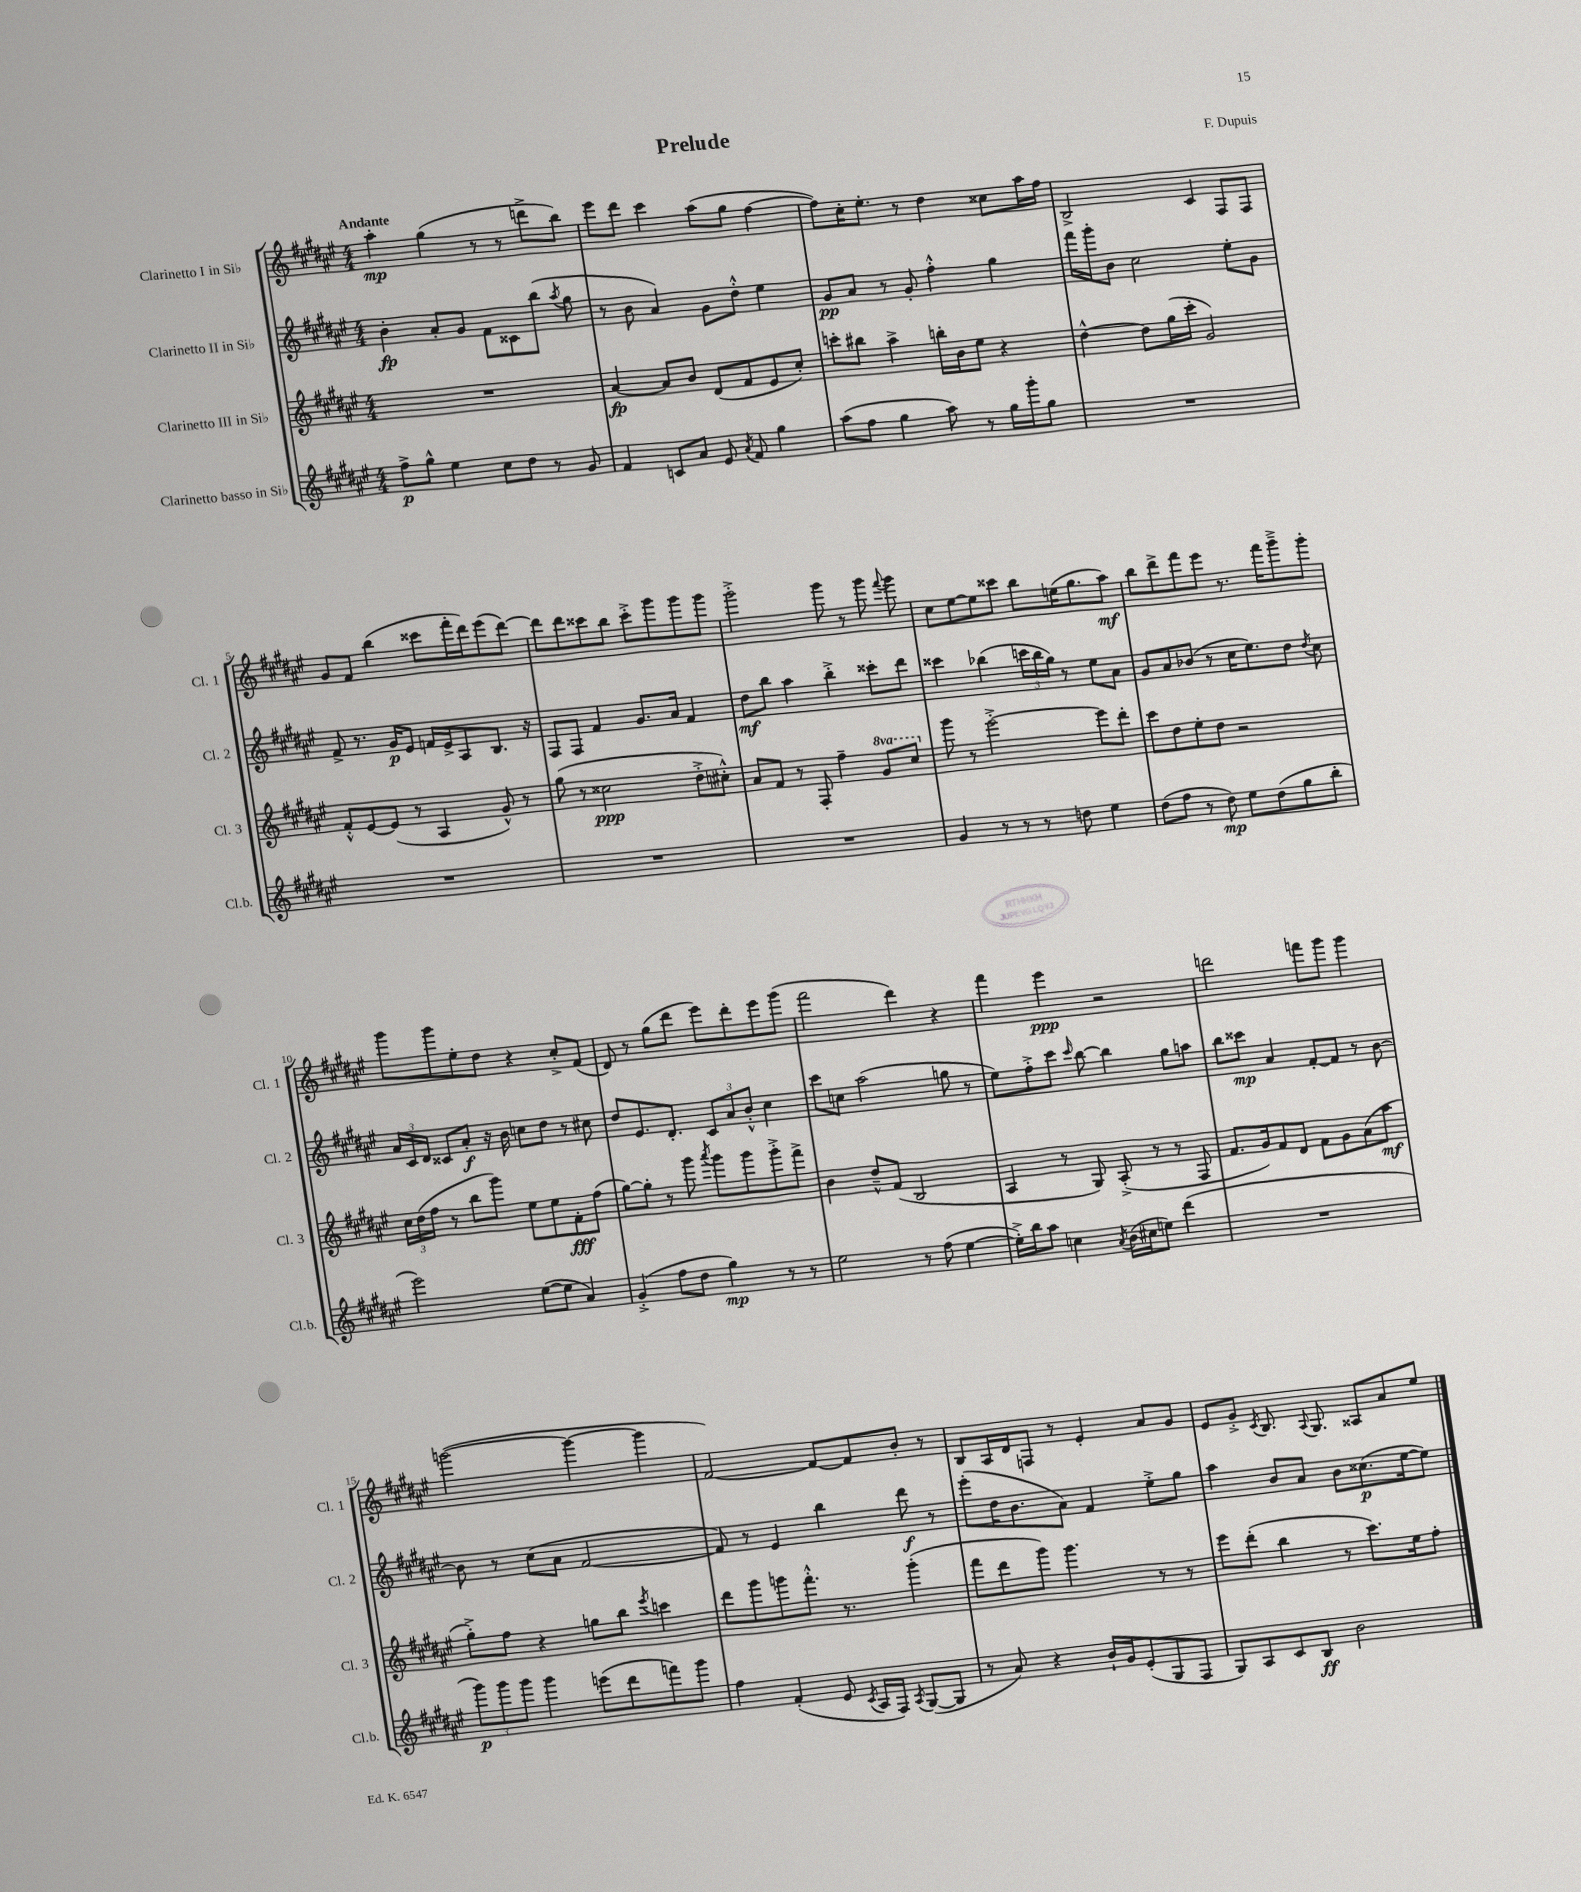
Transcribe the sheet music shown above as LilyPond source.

\header { title = "Prelude" composer = "F. Dupuis" }
<<
\new StaffGroup <<
\new Staff = "s0" \with { instrumentName = "Clarinetto I in Sib" shortInstrumentName = "Cl. 1" } {
    \clef treble \key fis \major \numericTimeSignature \time 4/4 \tempo "Andante"
    \autoBeamOff ais''4-.\mp gis''4( r8 r8 d'''8[-> b''8]) |
    eis'''8[ dis'''8] cis'''4 ais''8[( gis''8] fis''4~ |
    fis''8[) cis''16-. eis''8.]-. r8 dis''4 cisis''8[ ais''16 fis''16] |
    b2-> cis'4 fis8[ fis8] |
    gis'8[ fis'8] b''4( cisis'''8[ fis'''16-. dis'''16) eis'''8( dis'''8]~) |
    dis'''8[ dis'''8 cisis'''8 b''8] cisis'''8[-.-> gis'''8 gis'''8 gis'''8] |
    gis'''2-.-> gis'''8 r8 gis'''8 \appoggiatura { fis'''8 } gis'''8 |
    cis''8[ eis''8~ eis''8 cisis'''8] b''8[ e''16( gis''8. ais''8]\mf) |
    b''8[ dis'''8-> fis'''8 eis'''8] r8. fis'''16[ gis'''8---> gis'''8]-. |
    gis'''8[ gis'''8 eis''8-. dis''8] r4 cis''8[-.-> fis'8]( |
    dis'8) r8 gis''8[( dis'''8] eis'''8[) dis'''8-. eis'''8 gis'''8]( |
    fis'''2 dis'''4) r4 |
    fis'''4 eis'''4\ppp r2 |
    d'''2 f'''8[ gis'''8] gis'''4 |
    g'''2~( g'''4~ g'''4 |
    fis'2~) fis'8[~ fis'8 b'8]-. r8 |
    b8[ ais16 dis'16 f8] r8 eis'4-. ais'8[ gis'8] |
    eis'8[ gis'8]-.-> \acciaccatura { cis'8 } b8. \appoggiatura { ais8 } gis8. aisis8[ ais'8 eis''8] \bar "|." |
}
\new Staff = "s1" \with { instrumentName = "Clarinetto II in Sib" shortInstrumentName = "Cl. 2" } {
    \clef treble \key fis \major \numericTimeSignature \time 4/4
    \autoBeamOff b'4-.\fp ais'8[-. gis'8] fis'8[ cisis'8 b''8]( \acciaccatura { ais''8 } gis''8 |
    r8 b'8 ais'4) gis'8[ dis''8]-.-^ eis''4 |
    gis'8[\pp ais'8] r8 gis'8-. fis''4-.-^ gis''4 |
    fis'''16[ gis'''16-. b'8] cis''2 eis''8[-. gis'8] |
    fis'8-> r8. gis'16[\p eis'8] f'16[ eis'16-> ais8 b8.] r16 |
    fis8[ fis8] fis'4 gis'8.[ ais'16] fis'4 |
    dis''8[\mf b''8] ais''4 b''4-.-> cisis'''8[-. dis'''8] |
    cisis'''4 bes''4( \tuplet 3/2 { c'''16[ bes''16 gis''16]) } r8 eis''8[ ais'8] |
    gis'8[ ais'8 bes'8]( r8 cis''16[ eis''8.) dis''8] \acciaccatura { dis''8 } cis''8 |
    \tuplet 3/2 { ais'16[ cis'16 dis'16] } cisis'8[ ais'8]-.\f r16 b'16 c''8[ dis''8] r8 cis''8 |
    dis''8[ eis'8. dis'8.]-. \tuplet 3/2 { cis'8[ ais'8 b'8]-.-^ } cis''4 |
    cis'''8[ c''8] ais''2( g''8 r8 |
    eis''8[) fis''8-.-> cis'''8] \grace { cis'''16 } b''8~ b''4 gis''8[ a''8] |
    b''8[ cisis'''8]\mp ais'4 fis'8[~-. fis'8] r8 b'8~ |
    b'8 r8 cis''8[( ais'8] fis'2~ |
    fis'8) r8 eis'4 b''4 dis'''8\f r8 |
    eis'''8[-.( dis''16 b'8. ais'8]) fis'4 eis''8[-.-> gis''8] |
    ais''4 b'8[ ais'8] b'8[ cisis''8.\p( eis''16~ eis''8]) \bar "|." |
}
\new Staff = "s2" \with { instrumentName = "Clarinetto III in Sib" shortInstrumentName = "Cl. 3" } {
    \clef treble \key fis \major \numericTimeSignature \time 4/4 \set Staff.ottavationMarkups = #ottavation-simple-ordinals
    \autoBeamOff R1 |
    ais'4~\fp ais'8[ b'8] dis'8[( fis'8 eis'8 cis''8]-.) |
    c'''8[-. bis''8] ais''4-> b''16[-. b'16 eis''8] r4 |
    dis''4~-^ dis''8[ gis''16( cis'''16]-. gis'2) |
    fis'8[-.-^ eis'8~ eis'8]( r8 ais4 gis'8-^) r8 |
    gis''8( r8 cisis''2\ppp dis''8[-.-> cis''8]-.-^) |
    ais'8[ fis'8] r8 fis8-. fis''4-- \ottava #1 gis''8[ cis'''8] \ottava #0 |
    gis'''8 r8 eis'''2~-.-> eis'''8[ dis'''8]-. |
    cis'''8[ dis''8 eis''8-. dis''8] r2 |
    \tuplet 3/2 { cis''16[ dis''16( fis''16] } r8 b''8[ gis'''8]) eis''8[ eis''8 fis'8-.\fff fis''8]( |
    gis''8[~) gis''8]-. r8 gis'''8 \acciaccatura { ais'''8 } gis'''8[ gis'''8 gis'''8-.-> fis'''8]-> |
    b'4 dis''8[---^ fis'8]( b2 |
    ais4 r8 gis8) ais8-.->( r8 r8 fis8 |
    fis'8.[ gis'16) fis'8 dis'8] fis'8[ gis'8 ais'8( ais''8]\mf |
    gis''8[-.->) fis''8] r4 g''8[ b''8] \acciaccatura { eis'''8 } c'''4 |
    dis'''8[ gis'''8 g'''8 fis'''8.]-.-^ r8. g'''4-.( |
    fis'''8[ dis'''8 gis'''8]) gis'''4. r8 r8 |
    eis'''8[ dis'''8]-.( b''4 r8 cis'''8.[) eis''16 fis''8]-. \bar "|." |
}
\new Staff = "s3" \with { instrumentName = "Clarinetto basso in Sib" shortInstrumentName = "Cl.b." } {
    \clef treble \key fis \major \numericTimeSignature \time 4/4
    \autoBeamOff fis''8[->\p gis''8]-^ eis''4 cis''8[ dis''8] r8 gis'8 |
    fis'4 c'8[ ais'8] eis'8 \acciaccatura { ais'8 } fis'8 gis''4 |
    ais''8[( fis''8] gis''4 ais''8) r8 gis''16[ gis'''16-. gis''8] |
    R1 |
    R1 |
    R1 |
    R1 |
    gis'4 r8 r8 r8 d''8 eis''4 |
    dis''8[( fis''8] r8 dis''8\mp) eis''8[ dis''8( gis''8 b''8]-. |
    eis'''2) eis''8[~( eis''8] ais'4) |
    gis'4-.->( fis''8[ dis''8] gis''4\mp) r8 r8 |
    eis''2 r8 fis''8( eis''4~ |
    eis''16[-.->) b''16 ais''8] c''4 \acciaccatura { ais'8 } b'16[( cis''16 e''8]) dis'''4( |
    R1 |
    \tuplet 3/2 { gis'''8[\p) gis'''8 gis'''8] } gis'''4 e'''8[( dis'''8 f'''8) gis'''8] |
    fis''4 fis'4-.( eis'8 \acciaccatura { cis'8 } ais16[ fis16]) \acciaccatura { ais8 } gis8[~( gis8] |
    r8 ais'8) r4 b'16[-! gis'16 eis'8-.( gis8 fis8] |
    gis8[) ais8 cis'8 b8]\ff b'2 \bar "|." |
}
>>
>>
